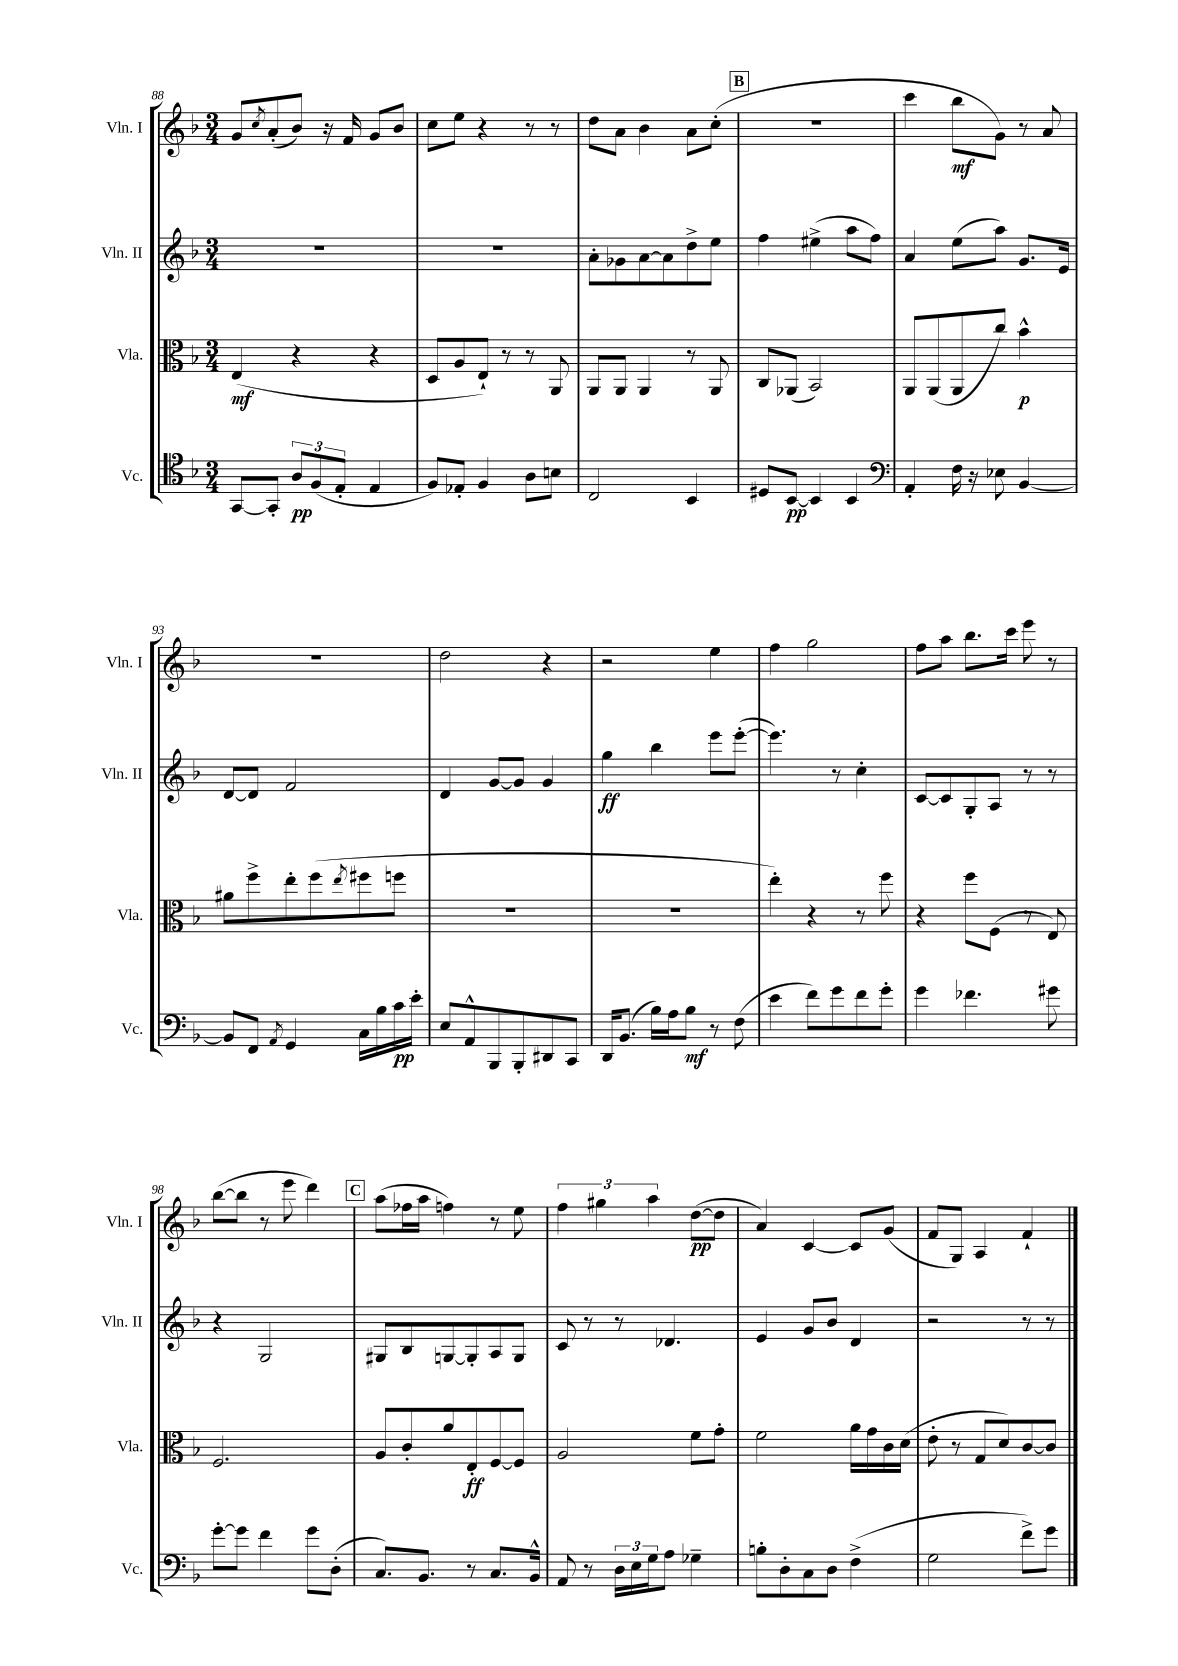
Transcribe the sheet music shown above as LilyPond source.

<<
\new StaffGroup <<
\new Staff = "s0" \with { instrumentName = "Vln. I" shortInstrumentName = "Vln. I" } {
    \clef treble \key f \major \numericTimeSignature \time 3/4
    g'8 \acciaccatura { c''8 } a'8-.( bes'8) r16 f'16 g'8 bes'8 |
    c''8 e''8 r4 r8 r8 |
    d''8 a'8 bes'4 a'8 c''8-.( |
    \mark \markup { \box "B" } R2. |
    c'''4 bes''8\mf g'8) r8 a'8 |
    R2. |
    d''2 r4 |
    r2 e''4 |
    f''4 g''2 |
    f''8 a''8 bes''8. c'''16 e'''8 r8 |
    bes''8~( bes''8 r8 e'''8 d'''4) |
    \mark \markup { \box "C" } a''8( fes''16 a''16 f''4) r8 e''8 |
    \tuplet 3/2 { f''4 gis''4 a''4 } d''8~\pp( d''8 |
    a'4) c'4~ c'8 g'8( |
    f'8 g8) a4 f'4-! \bar "|." |
}
\new Staff = "s1" \with { instrumentName = "Vln. II" shortInstrumentName = "Vln. II" } {
    \clef treble \key f \major \numericTimeSignature \time 3/4
    R2. |
    R2. |
    a'8-. ges'8 a'8~ a'8 d''8-> e''8 |
    \mark \markup { \box "B" } f''4 eis''4->( a''8 f''8) |
    a'4 e''8( a''8) g'8. e'16 |
    d'8~ d'8 f'2 |
    d'4 g'8~ g'8 g'4 |
    g''4\ff bes''4 e'''8 e'''8~-.( |
    e'''4.) r8 c''4-. |
    c'8~ c'8 g8-. a8 r8 r8 |
    r4 g2 |
    \mark \markup { \box "C" } gis8 bes8 g8~ g8-. a8 g8 |
    c'8 r8 r8 des'4. |
    e'4 g'8 bes'8 d'4 |
    r2 r8 r8 \bar "|." |
}
\new Staff = "s2" \with { instrumentName = "Vla." shortInstrumentName = "Vla." } {
    \clef alto \key f \major \numericTimeSignature \time 3/4
    e4\mf( r4 r4 |
    d8 a8 e8-!) r8 r8 a,8 |
    a,8 a,8 a,4 r8 a,8 |
    \mark \markup { \box "B" } c8 aes,8( bes,2) |
    a,8 a,8( a,8 c''8) bes'4-^\p |
    ais'8 f''8-> e''8-. f''8( \acciaccatura { e''8 } fis''8 f''8 |
    r2. |
    R2. |
    e''4-.) r4 r8 f''8 |
    r4 f''8 f8( r8 e8) |
    f2. |
    \mark \markup { \box "C" } a8 c'8-. a'8 e8-.\ff f8~ f8 |
    a2 f'8 g'8-. |
    f'2 a'16 g'16 c'16 d'16( |
    e'8-. r8 g8 d'8) c'8~ c'8 \bar "|." |
}
\new Staff = "s3" \with { instrumentName = "Vc." shortInstrumentName = "Vc." } {
    \clef tenor \key f \major \numericTimeSignature \time 3/4
    g,8~ g,8-. \tuplet 3/2 { a8\pp f8( e8-. } e4 |
    f8) ees8-. f4 a8 b8 |
    c2 bes,4 |
    \mark \markup { \box "B" } dis8 bes,8~\pp bes,4 bes,4 |
    \clef bass a,4-. f16 r16 ees8 bes,4~ |
    bes,8 f,8 \acciaccatura { a,8 } g,4 c16 bes16 c'16\pp e'16-. |
    e8 a,8-^ bes,,8 bes,,8-. dis,8 c,8 |
    d,16 bes,8.( bes16) a16 bes8\mf r8 f8( |
    e'4 f'8) g'8 f'8 g'8-. |
    g'4 fes'4. gis'8 |
    g'8~-. g'8 f'4 g'8 d8-.( |
    \mark \markup { \box "C" } c8.) bes,8. r8 c8. bes,16-^ |
    a,8 r8 \tuplet 3/2 { d16 e16 g16 } a8 ges4-- |
    b8-. d8-. c8 d8 f4->( |
    g2 f'8->) g'8 \bar "|." |
}
>>
>>
\layout { \context { \Score currentBarNumber = #88 } }
